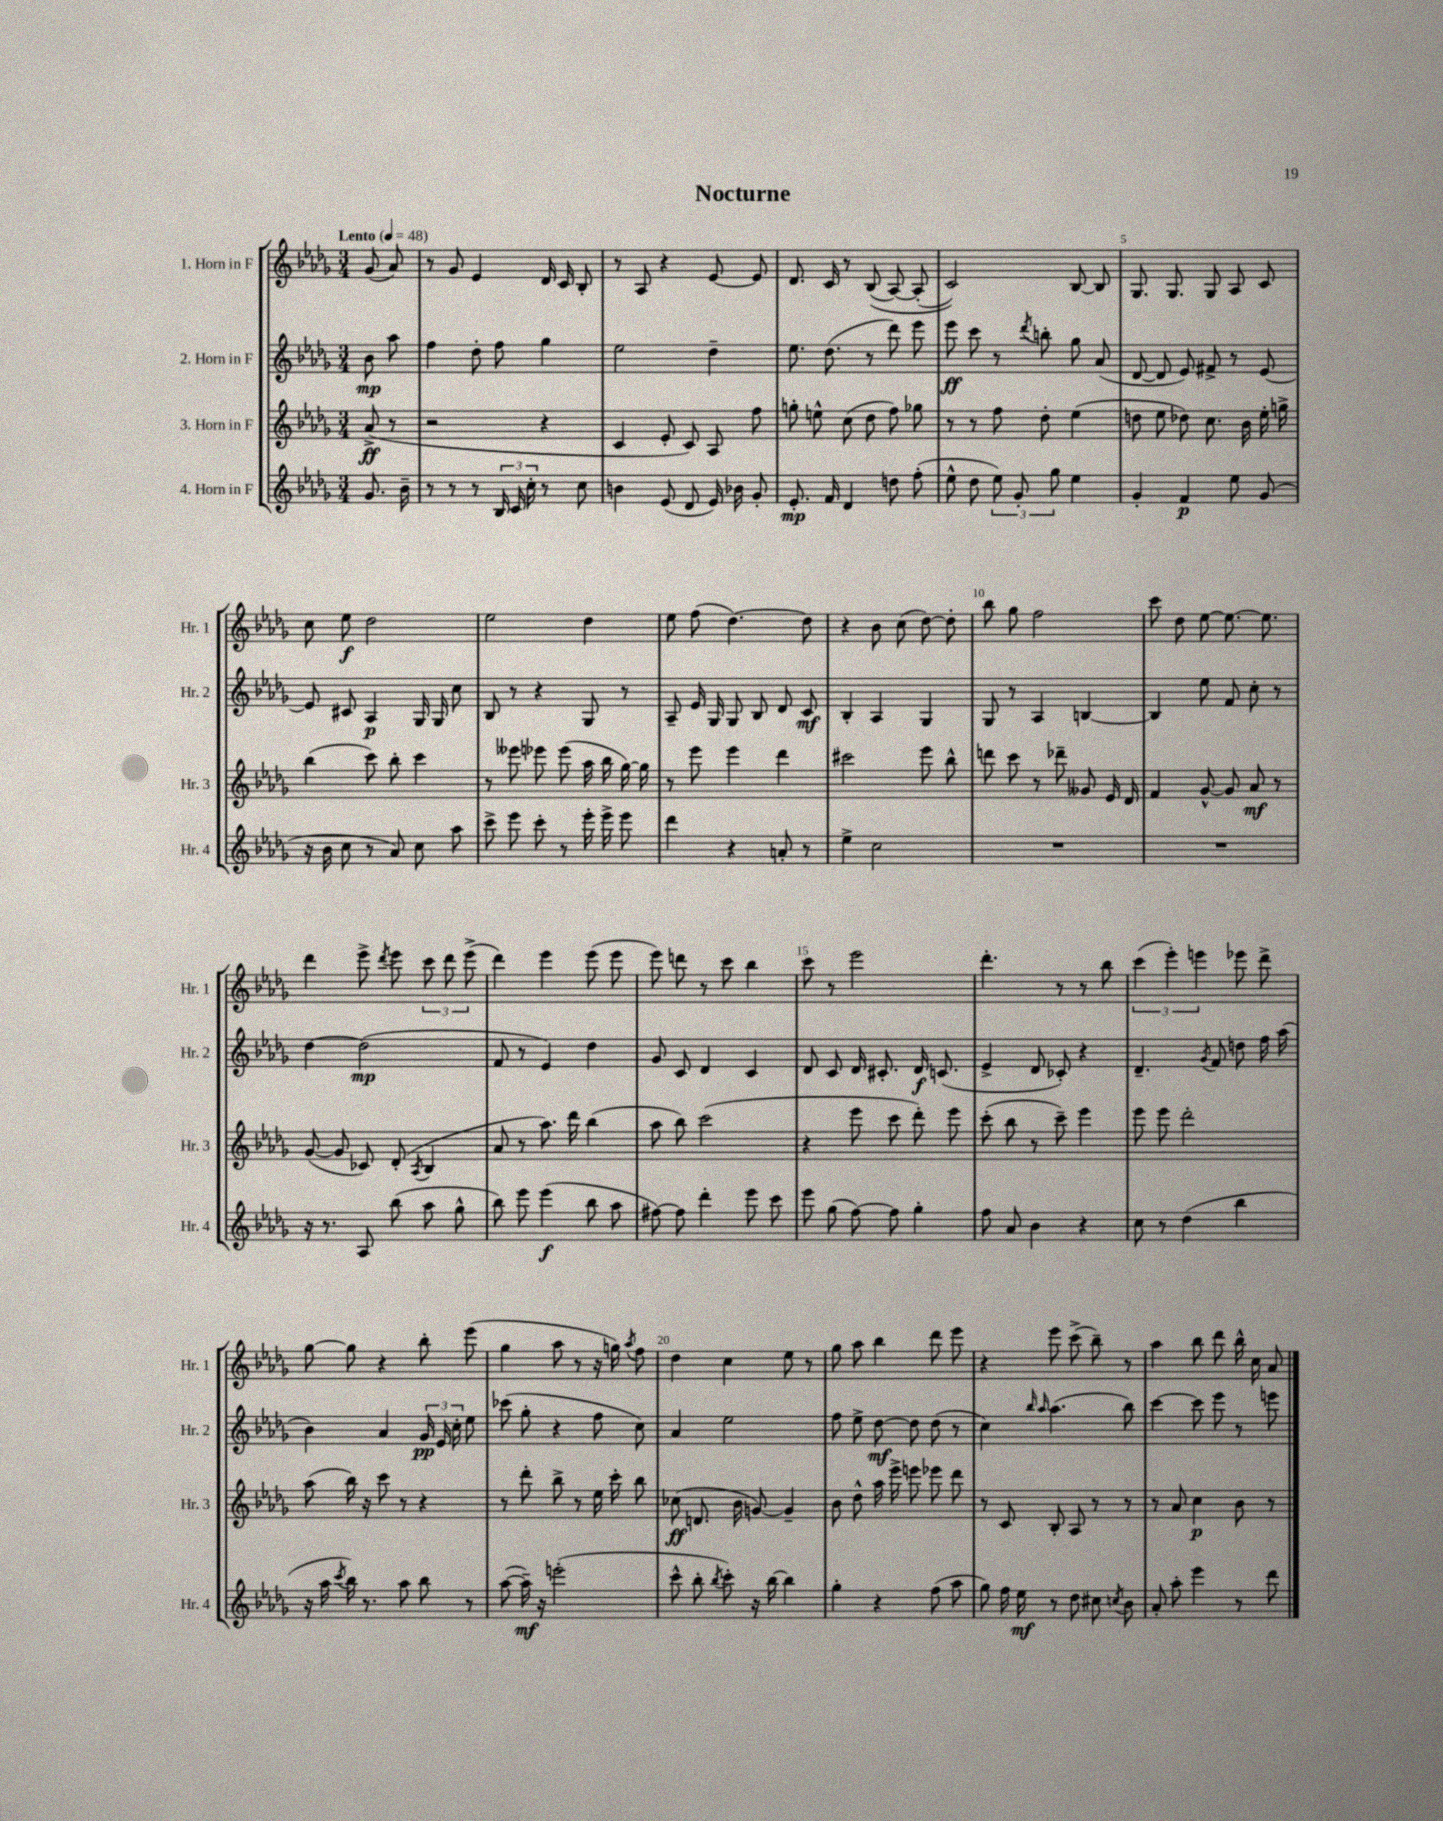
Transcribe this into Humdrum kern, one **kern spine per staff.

**kern	**kern	**kern	**kern
*staff4	*staff3	*staff2	*staff1
*clefG2	*clefG2	*clefG2	*clefG2
*k[b-e-a-d-g-]	*k[b-e-a-d-g-]	*k[b-e-a-d-g-]	*k[b-e-a-d-g-]
*M3/4	*M3/4	*M3/4	*M3/4
*MM48	*MM48	*MM48	*MM48
8.g-/	(8a-^/	8b-\	(8g-/
.	8r	8aa-\	8a-/)
16b-~\	.	.	.
=	=	=	=
8r	2r	4ff\	8r
8r	.	.	8g-/
8r	.	8dd-'\	4e-/
24B-/	.	8ff\	.
24c/	.	.	.
24cc'\	.	.	.
8r	4r	4gg-\	16d-/
.	.	.	16c/
8cc\	.	.	8B-'/
=	=	=	=
4b\	4c/	2ee-\	8r
.	.	.	8A-/
(8e-/	8e-'/	.	4r
8d-/	8c/)	.	.
16e-/)	8A-/	4dd-~\	[8e-/
16b-\	.	.	.
8g-'/	8ff\	.	8e-/]
=	=	=	=
8.e-'/	8gg'\	8.ee-\	8.d-/
.	8ee^^\	.	.
16f/	.	(8.dd-\	16c/
4d-/	(8cc\	.	8r
.	8dd-\	8r	&((8B-/
8dd\	8ff\)	8ddd-\)	[8A-/)
(8ff'\	8gg-\	8eee-\	(8A-'/]
=	=	=	=
8ee-^^\	8r	8eee-\	2c/)&)
8dd-\	8r	8ccc\	.
12ee-\)	8ff\	8r	.
12g-'/	.	.	.
.	.	8qddd-/	.
.	8dd-'\	8bb'\	.
12gg-\	.	.	.
4ee-\	(4ee-\	8gg-\	[8B-/
.	.	(8a-/	8B-/]
=	=	=	=
4g-'/	8dd\	[8d-/	8.G-/
.	8ee-\	8d-/]	.
.	.	.	8.G-/
4f/	8dd-\)	8e-/)	.
.	8.cc\	8f#^/	8G-/
8ee-\	.	8r	8A-/
.	16b-\	.	.
(8g-/	16ee-'\	[8e-/	8c/
.	16gg^\	.	.
=	=	=	=
16r	(4bb-\	8e-/]	8cc\
16b-\	.	.	.
8cc\	.	8c#/	8ee-\
8r	8ccc\)	4A-/	2dd-\
8a-/)	8bb-'\	.	.
8cc\	4ccc\	16G-/	.
.	.	16G-/	.
8aa-\	.	8cc\	.
=	=	=	=
8ccc^\	8r	8B-/	2ee-\
8eee-\	8eee--\	8r	.
8ccc'\	8eee-\	4r	.
8r	(8eee-\	.	.
16eee-'\	16aa-\	8G-/	4dd-\
16eee-^\	16bb-\	.	.
8eee-\	[16gg-\)	8r	.
.	16gg-\]	.	.
=	=	=	=
4ddd-\	8r	8A-~/	8ee-\
.	8eee-\	16e-/	(8ff\
.	.	16G-/	.
4r	4eee-\	8G-/	[4.dd-\)
.	.	8B-/	.
8a'/	4ddd-\	8d-/	.
8r	.	8c/	8dd-\]
=	=	=	=
4ee-^\	2ccc#\	4B-'/	4r
2cc\	.	4A-/	8b-\
.	.	.	(8cc\
.	8eee-\	4G-/	[8dd-\)
.	8bb-^^\	.	8dd-'\]
=	=	=	=
2.r	8ddd\	8G-/	8bb-\
.	8ccc\	8r	8gg-\
.	8r	4A-/	2ff\
.	8ddd-~\	.	.
.	8g--/	[4B/	.
.	16e-/	.	.
.	16d-/	.	.
=	=	=	=
2.r	4f/	4B/]	8ccc\
.	.	.	8dd-\
.	[8g-^^/	8ee-\	[8ee-\
.	8g-/]	8f/	8.ee-\_
.	8a-/	8cc'\	.
.	.	.	8.ee-\]
.	8r	8r	.
=	=	=	=
16r	([8g-/	[4dd-\	4ddd-\
8.r	.	.	.
.	8g-/]	.	.
8A-/	8c-/)	(2dd-\]	8eee-^\
.	.	.	8qddd-/
(8bb-\	(8d-'/	.	8eee-\
.	8qA-/	.	.
8aa-\	4B-/	.	12ccc\
.	.	.	12ddd-\
8gg-^^\	.	.	.
.	.	.	(12eee-^\
=	=	=	=
8bb-\)	8a-/	8f/	4ddd-\)
8eee-\	8r	8r	.
(4eee-\	8.aa-\)	4e-/)	4eee-\
.	16ddd-\	.	.
8bb-\	(4bb-\	4dd-\	(8eee-\
8aa-\	.	.	8eee-\
=	=	=	=
[8ff#\)	8aa-\	8g-/	8eee-\)
8ff#\]	8bb-\)	8c/	8ddd\
4ddd-'\	(2ccc\	4d-/	8r
.	.	.	8ccc\
8eee-\	.	4c/	4bb-\
8ccc\	.	.	.
=	=	=	=
8eee-\	4r	8d-/	8ccc\
(8gg-\	.	8c/	8r
[8ff\)	8eee-\	16d-/	2eee-\
.	.	8.c#'/	.
8ff\]	8ccc\	.	.
4gg-'\	8ddd-'\)	16d-/	.
.	.	(8.c/	.
.	8eee-\	.	.
=	=	=	=
8ff\	(8ccc'\	4e-^/	4.ddd-'\
8a-/	8bb-\	.	.
4b-\	8r	8d-/	.
.	8ccc~\)	8c-'/)	8r
4r	4eee-\	4r	8r
.	.	.	8bb-\
=	=	=	=
8cc\	8eee-\	4.d-~/	(6ccc\
8r	8eee-\	.	.
.	.	.	6eee-'\)
(4dd-\	2ddd-'\	.	.
.	.	.	6eee\
.	.	8qg-/	.
.	.	8f/	.
4bb-\	.	8dd\	8eee-\
.	.	16ff\	8ddd-^\
.	.	(16aa-\	.
=	=	=	=
16r	(8aa-\	4b-\)	[8gg-\
16aa-\	.	.	.
8qccc/	.	.	.
16bb-\)	16bb-\)	.	8gg-\]
8.r	16r	.	.
.	8ccc\	4a-/	4r
8aa-\	8r	.	.
8bb-\	4r	24g-/	8bb-'\
.	.	24e-/	.
.	.	24cc'\	.
8r	.	8ee-\	(8eee-\
=	=	=	=
([8aa-\	8r	(8ccc-\	4gg-\
16aa-~\])	8ddd-'\	8gg-'\	.
16r	.	.	.
(2eee'\	8bb-^\	4r	8aa-\
.	8r	.	8r
.	16ee-\	8ff\	16r
.	16ccc'\	.	16gg\)
.	.	.	8qaa-/
.	8bb-\	8cc\)	8ff\
=	=	=	=
8ccc^^\	(8cc-\	4a-/	4dd-\
8bb-'\	8.d/	.	.
8qbb-/	.	.	.
8ccc'\)	.	2ee-\	4cc\
.	16b-\	.	.
16r	[8g/)	.	.
[16bb-\	.	.	.
4bb-\]	4g~/]	.	8ee-\
.	.	.	8r
=	=	=	=
4gg-'\	8b-\	8ff\	8gg-\
.	8dd-^^\	8ee-^\	8aa-\
4r	16aa-\	[8dd-\	4bb-\
.	16eee-^\	.	.
.	8eee\	8dd-\]	.
(8ff\	8eee-\	(8dd-\	8ddd-\
8aa-\	8ddd-\	8r	8eee-\
=	=	=	=
8gg-\)	8r	4cc\)	4r
16ff\	8c/	.	.
16ee-\	.	.	.
.	.	16qqbb-/	.
.	.	16qqaa-/	.
8r	8B-'/	(4.aa-\	8eee-\
8dd-\	8A-/	.	(8ccc^\
8cc#\	8r	.	8bb-~\)
8qcc/	.	.	.
8b-\	8r	8bb-\)	8r
=	=	=	=
8a-'/	8r	[4ccc\	4aa-\
8aa-'\	8a-/	.	.
4eee-\	4cc\	8ccc\]	8bb-\
.	.	8eee-\	8ddd-\
8r	8b-\	8r	16bb-^^\
.	.	.	16cc\
8ddd-\	8r	8eee\	8a-/
==	==	==	==
*-	*-	*-	*-
